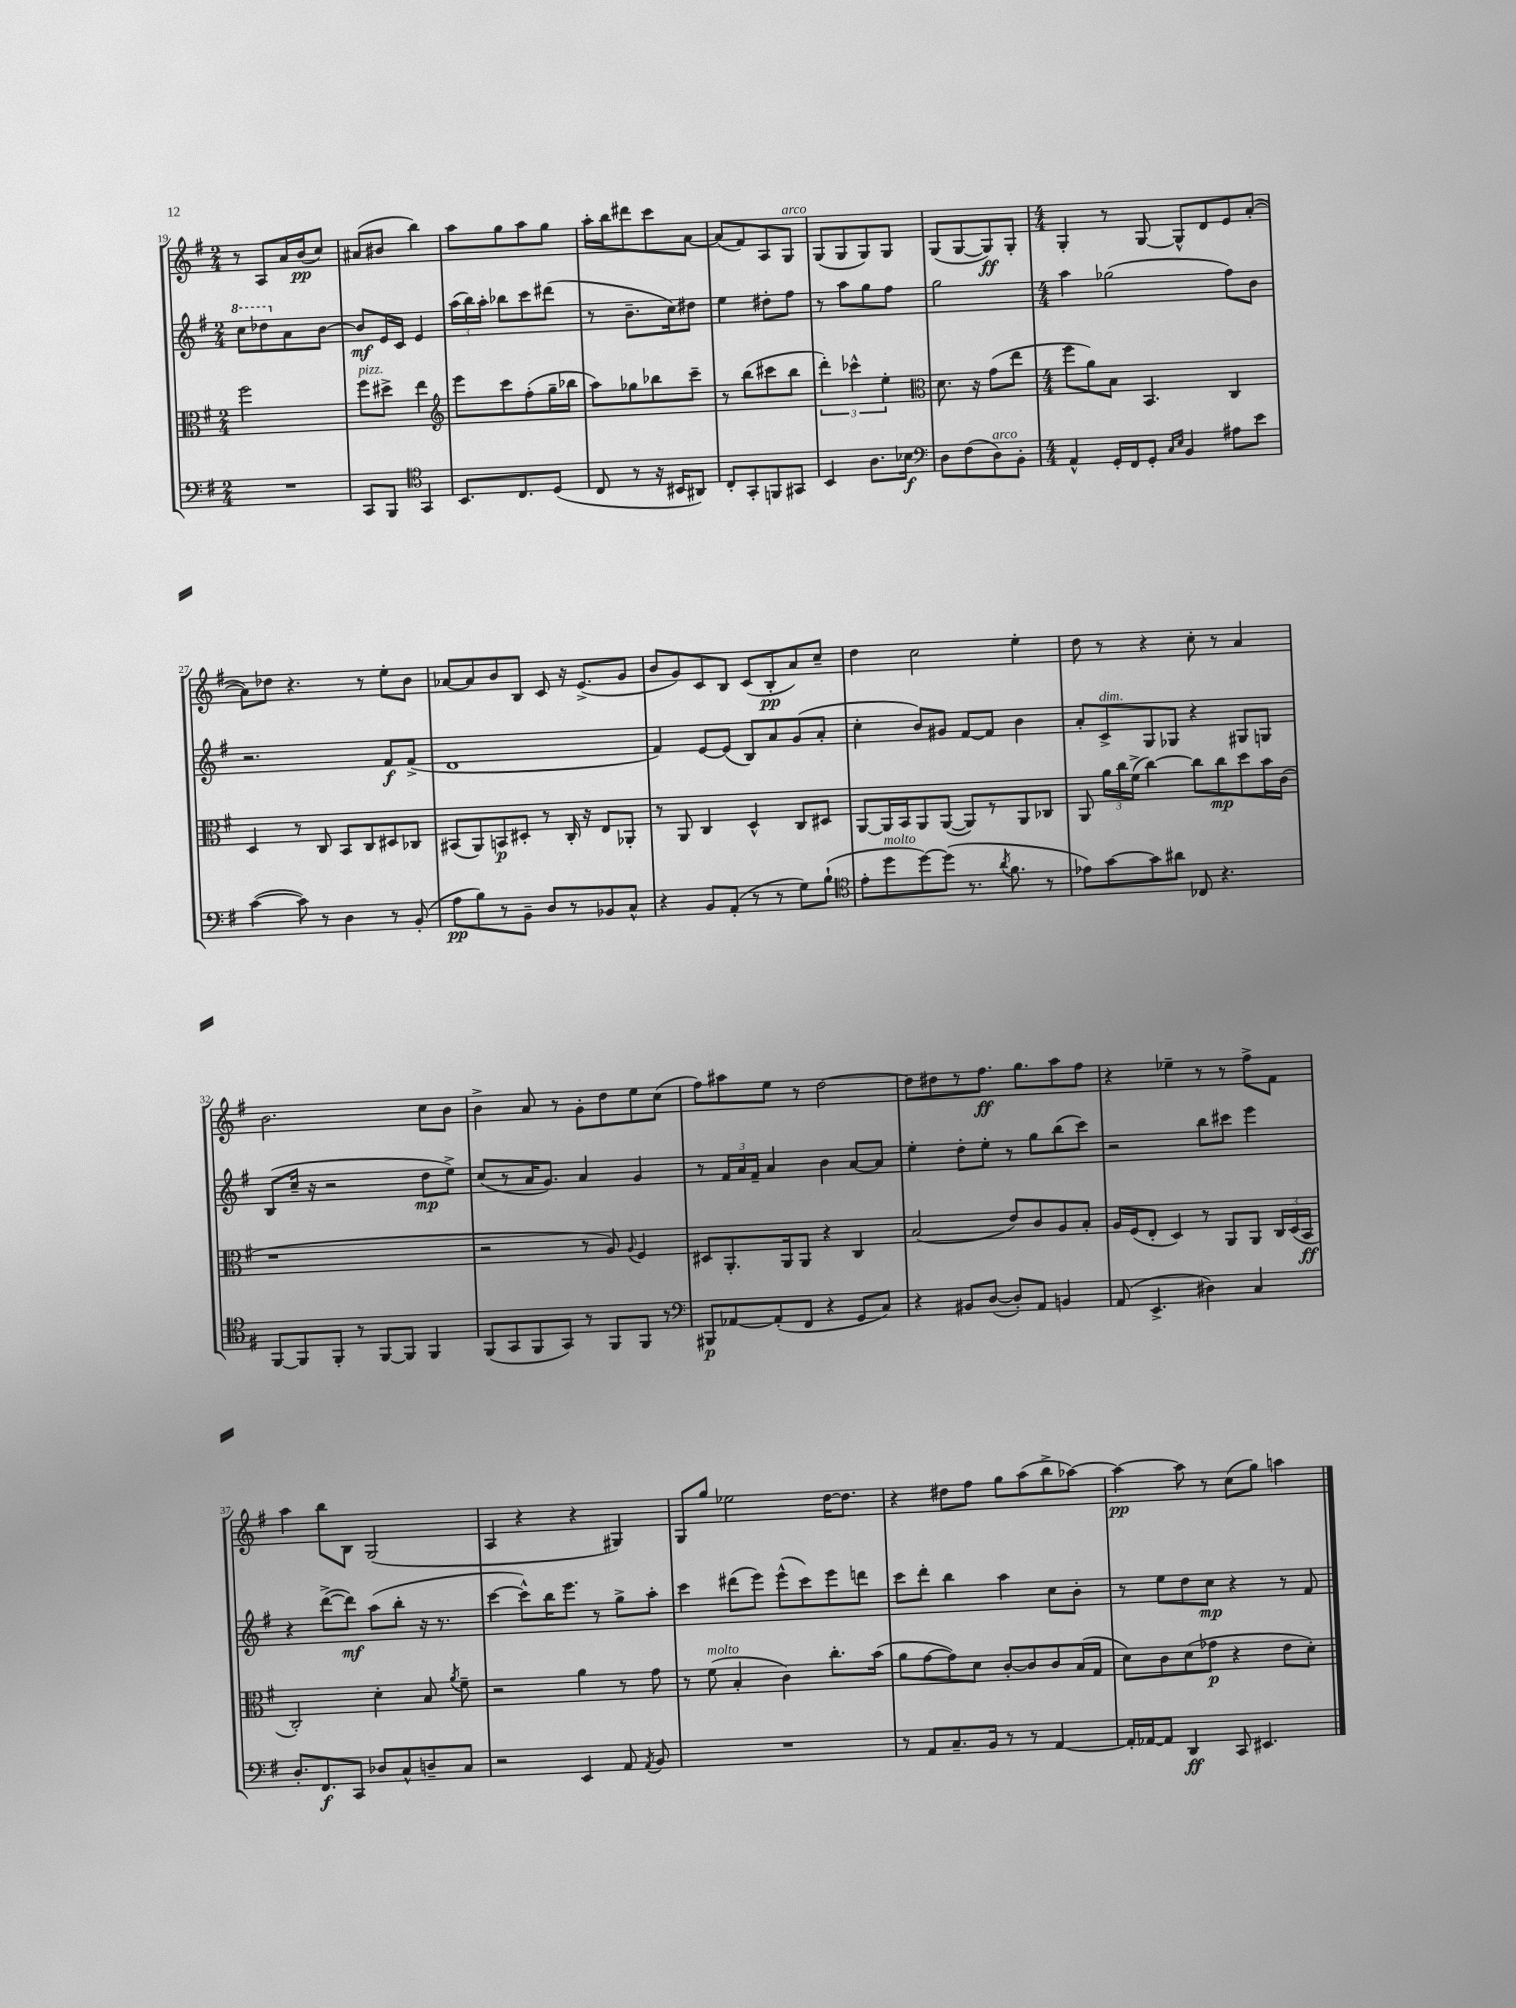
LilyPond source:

<<
\new StaffGroup <<
\new Staff = "s0" {
    \clef treble \key g \major \numericTimeSignature \time 2/4
    \autoBeamOff r8 a8[ a'16 b'16\pp( c''8]) |
    ais'8[( bis'8] b''4) |
    a''8[ g''8 a''8 g''8] |
    a''16[-. b''16 dis'''8 c'''8 a'8]~ |
    a'8[( fis'8) a8 g8]^\markup { \italic "arco" } |
    g8[( g8 g8) g8] |
    g8[( g8~ g8\ff) g8]-. |
    \numericTimeSignature \time 4/4 g4-. r8 g8~ g8[-^ d'8 e'8 a'8]~-.( |
    a'8[) des''8] r4. r8 e''8[-. b'8] |
    aes'8[~ aes'8 b'8 b8] c'8 r16 e'8.[->( g'8] |
    b'8[ g'8) c'8 b8] c'8[( b8-.\pp a'8) c''8]-- |
    d''4 c''2 e''4-. |
    d''8 r8 r4 c''8-. r8 a'4 |
    b'2. c''8[ b'8] |
    b'4-> a'8 r8 g'8[-. d''8 e''8 c''8]( |
    fis''8[) ais''8 e''8] r8 d''2~ |
    d''8[ dis''8 r8 fis''8.]\ff g''8.[ a''8 fis''8] |
    r4 ees''4-- r8 r8 fis''8[-> fis'8] |
    a''4 b''8[ b8] g2( |
    a4 r4 r4 gis4) |
    g8[ g''8] ees''2 d''16[~ d''8.] |
    r4 dis''8[ fis''8] g''8[ a''8( b''8-> aes''8]~) |
    aes''4~\pp aes''8 r8 c''8[( g''8]) a''4 \bar "|." |
}
\new Staff = "s1" {
    \clef treble \key g \major \numericTimeSignature \time 2/4
    \autoBeamOff \ottava #1 c'''8[ des'''8 \ottava #0 a'8 b'8]~ |
    b'8[\mf e'16 c'16] e'4 |
    \tuplet 3/2 { a''16[( b''16) a''16]-. } bes''8[ c'''8 dis'''8]( |
    r8 b'8.[-- c''16) dis''8] |
    e''4 dis''8[-. fis''8] |
    r8 a''8[ g''8 fis''8] |
    g''2 |
    \numericTimeSignature \time 4/4 a''4 ges''2( fis''8[) b'8] |
    r2. fis'8[\f fis'8]->( |
    d'1 |
    fis'4) e'8[~ e'8]( b8[) a'8 g'8( a'8]-. |
    c''4-. b'8[) gis'8] fis'8[~ fis'8] b'4 |
    a'8[-. c'8->^\markup { \italic "dim." } g8 ges8] r4 gis8[ g8] |
    b8[( c''16]-- r16 r2 d''8[\mp e''8]->) |
    c''8[( r8 a'16 g'8.]) a'4 g'4 |
    r8 \tuplet 3/2 { fis'16[ a'16 fis'16]-- } a'4 b'4 a'8[~ a'8] |
    e''4-. d''8[-. e''8]-. r8 g''8[ b''8( c'''8]) |
    r2 b''8[ cis'''8] e'''4 |
    r4 d'''8[~->( d'''8]\mf) a''8[( b''8]-. r16 r8. |
    c'''4~ c'''8[-^) b''16 e'''8.] r8 g''8[-> a''8]-. |
    c'''4 dis'''8[( e'''8]) e'''8[-^( c'''8) e'''8 d'''8] |
    c'''8[ d'''8]-. b''4 a''4 c''8[ b'8]-. |
    r8 e''8[ d''8 c''8]\mp r4 r8 fis'8 \bar "|." |
}
\new Staff = "s2" {
    \clef alto \key g \major \numericTimeSignature \time 2/4
    \autoBeamOff fis''2 |
    fis''8[^\markup { \italic "pizz." } dis''8]-> e''4 |
    \clef treble e'''8[ c'''8 fis''8-.( g''16-- bes''16] |
    a''8[) ges''8 bes''8 c'''8]-- |
    r8 b''8[( cis'''8 b''8] |
    \tuplet 3/2 { d'''4-.) ces'''4-^ e''4-. } |
    \clef alto d'8. r16 g'8[( e''8] |
    \numericTimeSignature \time 4/4 fis''8[ a'8) b8] b,4. c4 |
    d4 r8 c8 b,8[ c8 dis8 ces8] |
    bis,8[( a,8) b,8\p dis8]-. r8 c16-. r16 e8[ aes,8]-. |
    r8 a,8 c4 d4-^ c8[ dis8] |
    a,8[~ a,16 b,16 a,8 a,8]~( a,8[) r8 a,8 ces8] |
    a,8 \tuplet 3/2 { a'16[ c''16 fis'16]->( } c''4~) c''8[ c''8\mp d''8 b'16 c'16]( |
    r1 |
    r2 r8 a8) \appoggiatura { a8 } fis4 |
    dis8[ a,8.-. a,16 a,8] r4 c4 |
    b2( e'8[) c'8 a8 b8]-. |
    a16[ fis16( e8]-. d4) r8 a,8[ a,8] \tuplet 3/2 { c16[ d16( b,16]\ff } |
    c2-.) d'4-. b8 \acciaccatura { a'8 } fis'8-- |
    r2 a'4 r8 g'8 |
    r8 fis'8^\markup { \italic "molto" }( b4-. c'4) c''8.[-. b'16]( |
    a'8[ g'8~ g'8) d'8] c'8[~-. c'8 c'8 b16( g16] |
    d'8[) c'8 d'8( ges'8]\p r4 e'8[ d'8]-.) \bar "|." |
}
\new Staff = "s3" {
    \clef bass \key g \major \numericTimeSignature \time 2/4
    \autoBeamOff R2 |
    c,8[ b,,8] \clef tenor g,4 |
    b,8.[ c8. d8]( |
    c8 r8 r16 bis,16[ ais,8]) |
    c8[-. g,8-. f,8 gis,8] |
    b,4 a8.[ bes16]\f |
    \clef bass d8[ fis8( d8^\markup { \italic "arco" }) b,8]-. |
    \numericTimeSignature \time 4/4 a,4-^ g,16[-. fis,16 g,8]-. \grace { c16[ e16] } b,4 ais8[ e'8] |
    c'4~( c'8) r8 d4 r8 b,8-.( |
    a8[\pp b8) r8 b,8]-- d8[ r8 bes,8 c8]-^ |
    r4 b,8[ a,8]-.( r8 r8 g8[) b8]-!( |
    \clef tenor e'8[-. d''8^\markup { \italic "molto" } d''8~) d''8]( r8. \acciaccatura { a'8 } fis'8. r8 |
    ees'8[) g'8~ g'8 ais'8] ces8 r4. |
    fis,8[~ fis,8 fis,8]-. r8 fis,8[~ fis,8] fis,4 |
    fis,8[( g,8 fis,8 g,8]) r8 fis,8[ fis,8] r8 |
    \clef bass bis,,8[\p aes,8~ aes,8-.( fis,8] r4 g,8[ c8]) |
    r4 bis,8[ d8]~( d8[-.) a,8] b,4 |
    a,8( e,4.-> dis4) c4 |
    d8.[-. fis,8.\f c,8] des8[ c8-^ d8-- c8] |
    r2 e,4 a,8 \acciaccatura { a,8 } b,8 |
    R1 |
    r8 a,8[ c8.-- b,16] r8 r8 a,4~ |
    a,16[-. aes,16~ aes,8] d,4\ff c,8 eis,4. \bar "|." |
}
>>
>>
\layout { \context { \Score currentBarNumber = #19 } }
